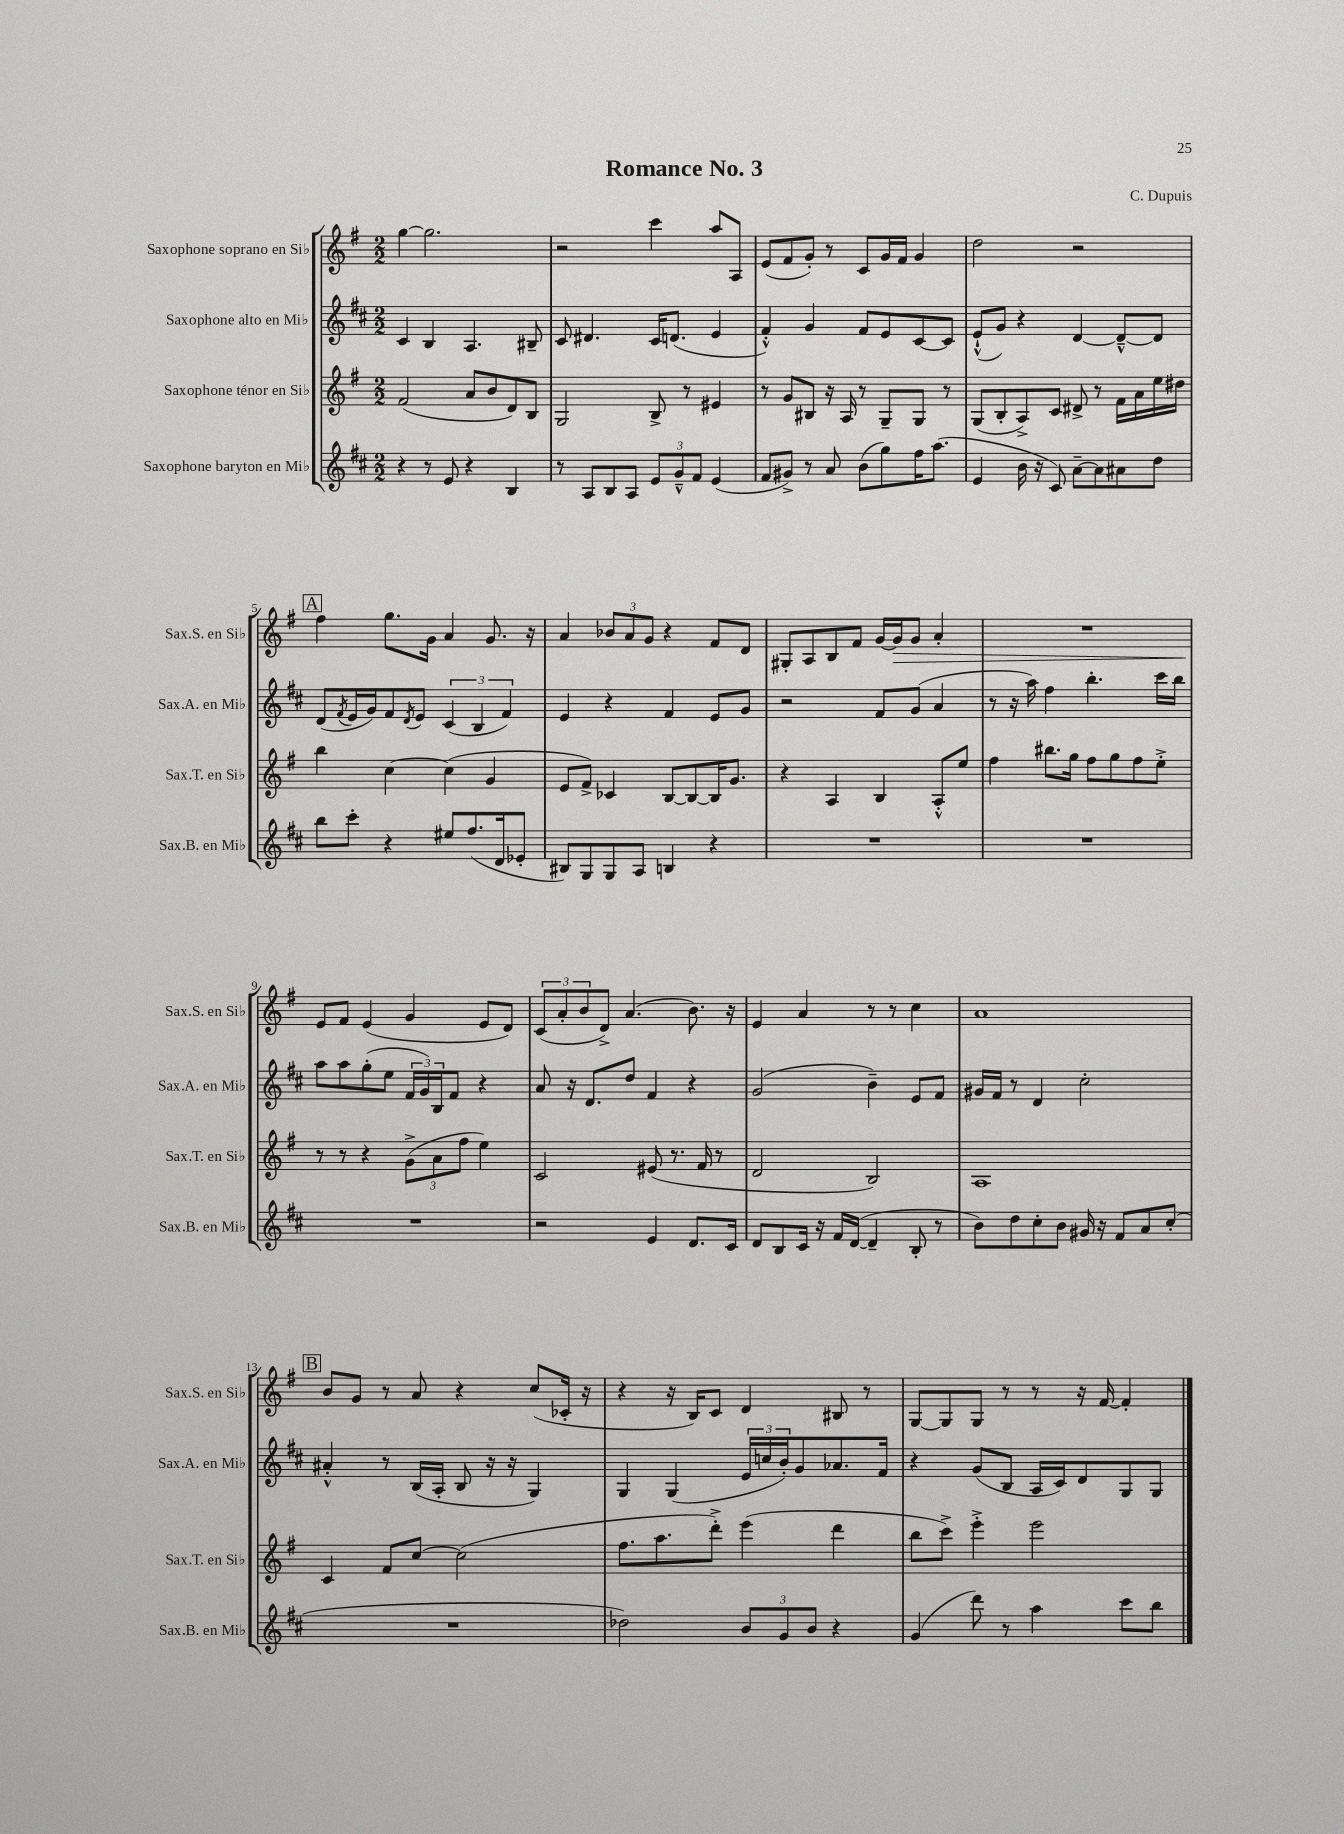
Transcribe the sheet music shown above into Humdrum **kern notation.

**kern	**kern	**kern	**kern
*staff4	*staff3	*staff2	*staff1
*clefG2	*clefG2	*clefG2	*clefG2
*k[f#c#]	*k[f#]	*k[f#c#]	*k[f#]
*M2/2	*M2/2	*M2/2	*M2/2
4r	(2f#	4c#	[4gg
8r	.	4B	2.gg]
8e	.	.	.
4r	8a	4.A	.
.	8b	.	.
4B	8d)	.	.
.	8B	8B#~	.
=	=	=	=
8r	2G	8c#	2r
8A	.	4.d#	.
8B	.	.	.
8A	.	.	.
12e	8B^	16c#	4ccc
.	.	(8.d	.
12g~^^	.	.	.
.	8r	.	.
12f#	.	.	.
(4e	4e#	4e	8aa
.	.	.	8A
=	=	=	=
8f#	8r	4f#'^^)	(8e
8g#^)	8g	.	8f#
8r	8B#	4g	8g')
8a	16r	.	8r
.	16A	.	.
(8b	8r	8f#	8c
8gg)	8G~	8e	16g
.	.	.	16f#
16ff#	8G	[8c#	4g
(8.aa	.	.	.
.	8r	8c#]	.
=	=	=	=
4e	(8G	(8e`^^	2dd
.	8B'	8g)	.
16b	8A^)	4r	.
16r	.	.	.
8c#)	8c	.	.
[8a~	8d#^	[4d	2r
8a]	8r	.	.
8a#	16f#	8d~^^_	.
.	16a	.	.
8dd	16ee	8d]	.
.	16dd#	.	.
=	=	=	=
8bb	4bb	(8d	4ff#
.	.	8qf#	.
8ccc#'	.	16e	.
.	.	16g)	.
4r	[4cc	8f#	8.gg
.	.	8qd	.
.	.	8e	.
.	.	.	16g
8ee#	(4cc]	(6c#	4a
(8.ff#	.	.	.
.	.	6B	.
.	4g	.	8.g
16d	.	.	.
.	.	6f#)	.
8e-'	.	.	.
.	.	.	16r
=	=	=	=
8B#)	8e	4e	4a
8G	8f#^)	.	.
8G	4c-	4r	12b-
.	.	.	12a
8A	.	.	.
.	.	.	12g
4B	[8B	4f#	4r
.	8B_	.	.
4r	16B]	8e	8f#
.	8.g	.	.
.	.	8g	8d
=	=	=	=
1r	4r	2r	8G#'
.	.	.	8A
.	4A	.	8B
.	.	.	8f#
.	4B	8f#	[16g
.	.	.	16g]
.	.	(8g	8g
.	8A'^^	4a	4a'
.	8ee	.	.
=	=	=	=
1r	4ff#	8r	1r
.	.	16r	.
.	.	16aa)	.
.	8.bb#	4ff#	.
.	16gg	.	.
.	8ff#	4.bb'	.
.	8gg	.	.
.	8ff#	.	.
.	8ee'^	16ccc#	.
.	.	16bb	.
=	=	=	=
1r	8r	8aa	8e
.	8r	8aa	8f#
.	4r	(8gg'	(4e
.	.	8ee	.
.	(12g^	24f#	4g
.	.	24g)	.
.	12a	24B	.
.	.	8f#	.
.	12ff#	.	.
.	4ee)	4r	8e
.	.	.	8d)
=	=	=	=
2r	2c	8a	(12c
.	.	.	12a'
.	.	16r	.
.	.	.	12b
.	.	8.d	.
.	.	.	8d^)
.	.	8dd	(4.a
4e	(8e#	4f#	.
.	8.r	.	.
8.d	.	4r	8.b)
.	16f#	.	.
.	8r	.	.
16c#	.	.	16r
=	=	=	=
8d	2d	(2g	4e
8B	.	.	.
16c#	.	.	4a
16r	.	.	.
16f#	.	.	.
([16d	.	.	.
4d~]	2B)	4b~)	8r
.	.	.	8r
8B'	.	8e	4cc
8r	.	8f#	.
=	=	=	=
8b)	1A	16g#	1a
.	.	16f#	.
8dd	.	8r	.
8cc#'	.	4d	.
8b	.	.	.
16g#	.	2cc#'	.
16r	.	.	.
8f#	.	.	.
8a	.	.	.
(8cc#'	.	.	.
=	=	=	=
1r	4c	4a#'^^	8b
.	.	.	8g
.	8f#	8r	8r
.	[8cc	(16B	8a
.	.	16A'	.
.	(2cc]	8B	4r
.	.	16r	.
.	.	16r	.
.	.	4G)	(8cc
.	.	.	16c-'
.	.	.	16r
=	=	=	=
2dd-)	8.ff#	4G	4r
.	8.aa	.	.
.	.	(4G	16r
.	.	.	16B)
.	8ddd'^)	.	8c
12b	(4eee	24e	4d
.	.	24cc	.
12g	.	24b')	.
.	.	8g	.
12b	.	.	.
4r	4ddd	8.a-	8B#
.	.	.	8r
.	.	16f#	.
=	=	=	=
(4g	8bb	4r	[8G
.	8ccc^)	.	8G]
8ddd)	4eee'^	(8g	8G
8r	.	8B	8r
4aa	2eee	16A	8r
.	.	16c#)	.
.	.	8d	16r
.	.	.	[16f#
8ccc#	.	8G	4f#']
8bb	.	8G	.
==	==	==	==
*-	*-	*-	*-
